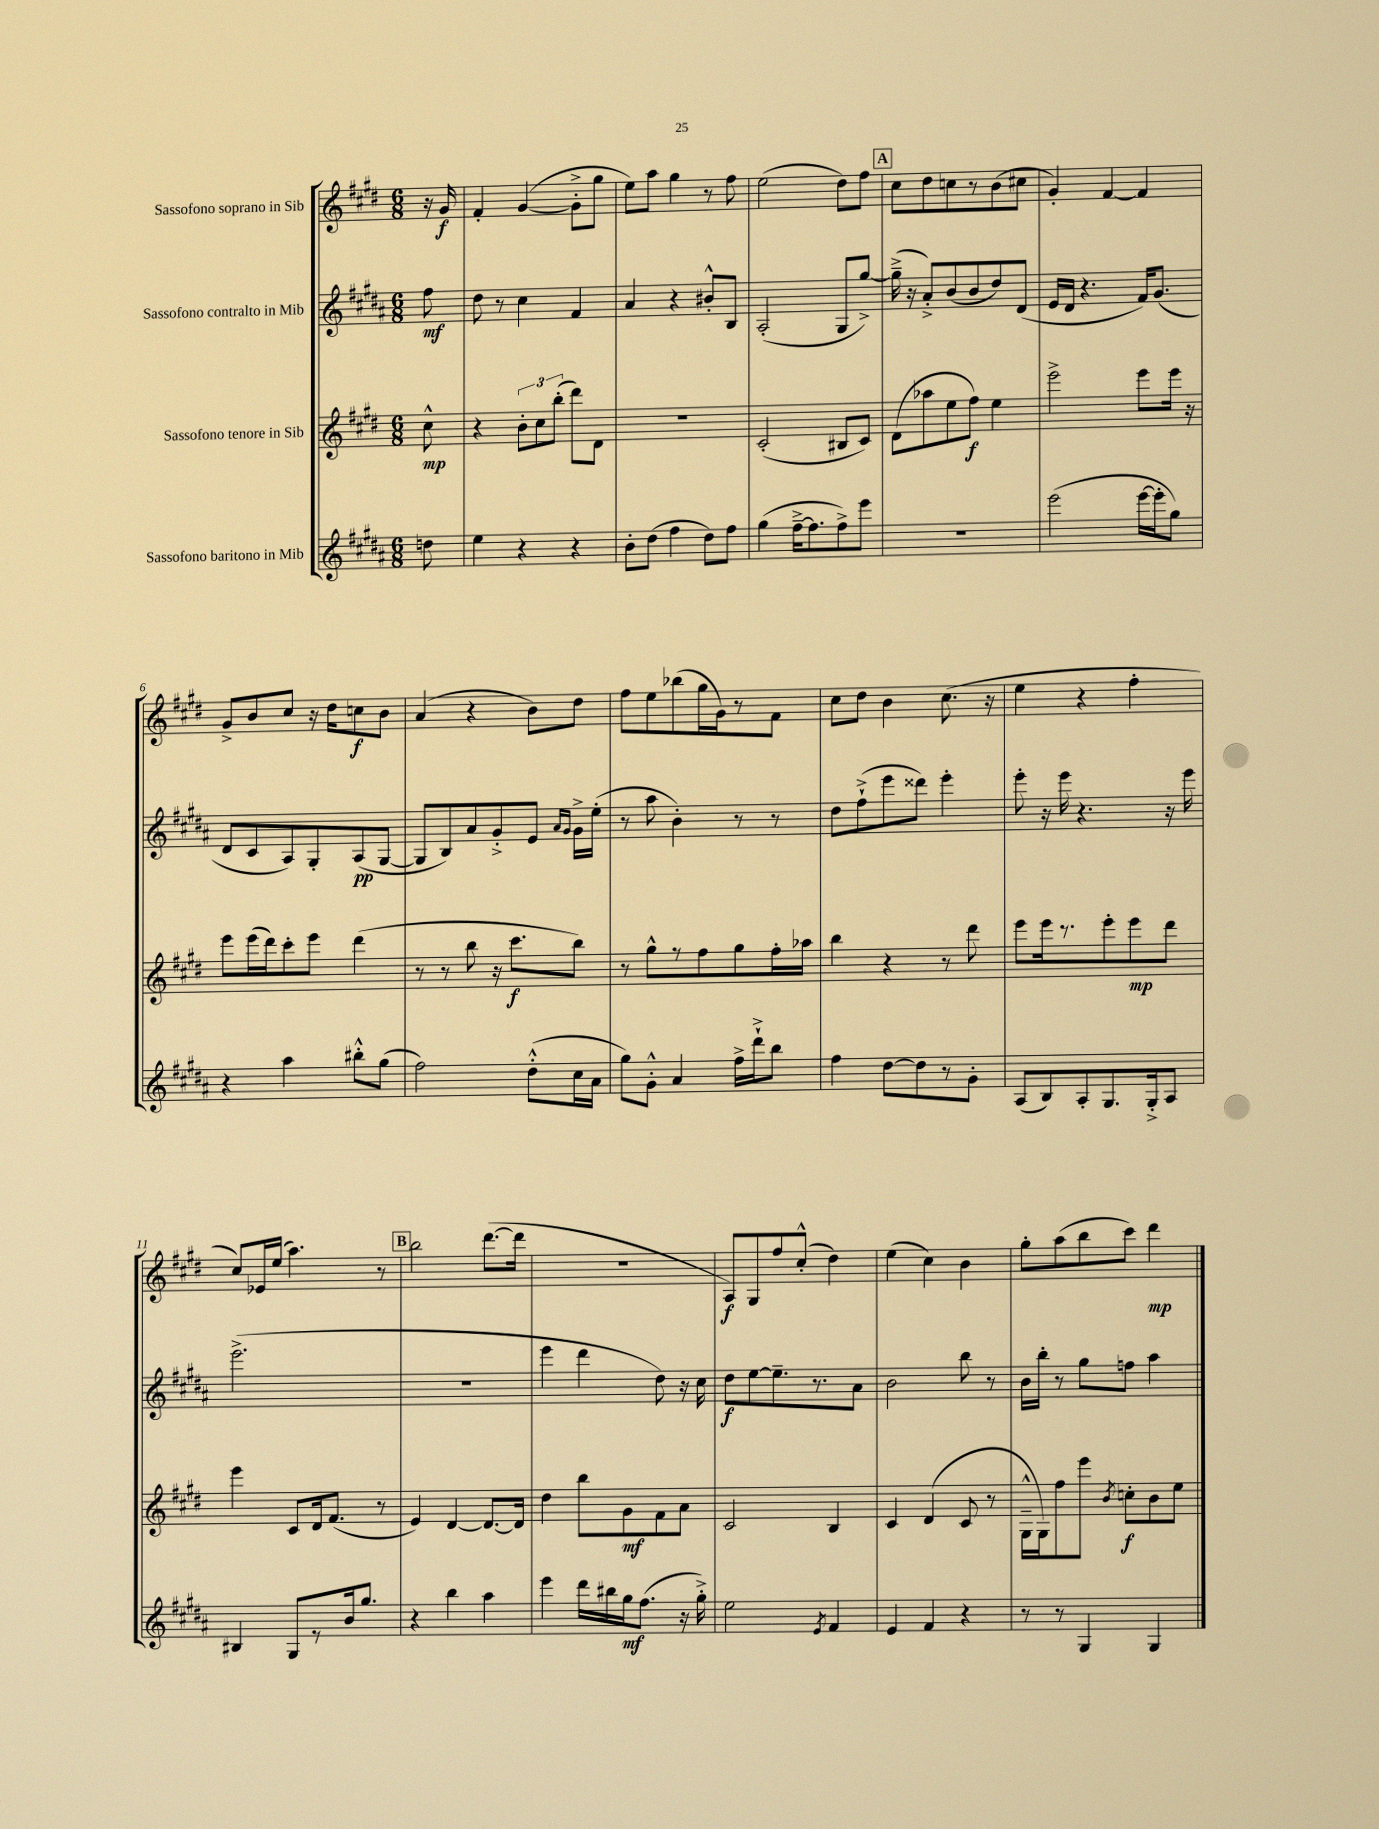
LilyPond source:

<<
\new StaffGroup <<
\new Staff = "s0" \with { instrumentName = "Sassofono soprano in Sib" } {
    \clef treble \key e \major \numericTimeSignature \time 6/8 \partial 8
    \autoBeamOff r16 gis'16\f |
    fis'4-. gis'4~( gis'8[-.-> gis''8] |
    e''8[) a''8] gis''4 r8 fis''8 |
    e''2( dis''8[) fis''8] |
    \mark \markup { \box "A" } cis''8[ dis''8 c''8 r8 b'8( cis''8] |
    gis'4-.) fis'4~ fis'4 |
    gis'8[-> b'8 cis''8] r16 dis''16[ c''8\f b'8] |
    a'4( r4 b'8[) dis''8] |
    fis''8[ e''8 bes''8( gis''16 gis'16) r8 fis'8] |
    cis''8[ dis''8] b'4 cis''8.( r16 |
    e''4 r4 fis''4-. |
    cis''8[) ees'16 e''16]( a''4.) r8 |
    \mark \markup { \box "B" } b''2 dis'''8.[~( dis'''16] |
    R2. |
    a8[\f) gis8 fis''8 cis''8]-.-^( dis''4) |
    e''4( cis''4) b'4 |
    gis''8[-. a''8( b''8 cis'''8]) dis'''4\mp \bar "|." |
}
\new Staff = "s1" \with { instrumentName = "Sassofono contralto in Mib" } {
    \clef treble \key b \major \numericTimeSignature \time 6/8 \partial 8
    \autoBeamOff fis''8\mf |
    dis''8 r8 cis''4 fis'4 |
    ais'4 r4 bis'8[-.-^ b8] |
    ais2-.( gis8[ gis''8]~->) |
    \mark \markup { \box "A" } gis''16--->( r16 ais'8[-.->) b'8( b'8 dis''8) dis'8]( |
    e'16[ dis'16] r4. fis'16[) gis'8.]( |
    dis'8[ cis'8 ais8) gis8-. ais8\pp( gis8]~ |
    gis8[ b8) ais'8 gis'8-.-> e'8] \grace { ais'16[ gis'16] } gis'16[-> e''16]-.( |
    r8 ais''8 b'4-.) r8 r8 |
    dis''8[ fis''8-!->( e'''8 disis'''8]) e'''4-. |
    e'''8-. r16 e'''16 r4. r16 e'''16 |
    e'''2.->( |
    \mark \markup { \box "B" } R2. |
    e'''4 dis'''4 dis''8) r16 cis''16 |
    dis''8[\f e''8~ e''8.-- r8. ais'8] |
    b'2 b''8 r8 |
    b'16[ b''16]-. r8 gis''8[ f''8] ais''4 \bar "|." |
}
\new Staff = "s2" \with { instrumentName = "Sassofono tenore in Sib" } {
    \clef treble \key e \major \numericTimeSignature \time 6/8 \partial 8
    \autoBeamOff cis''8-^\mp |
    r4 \tuplet 3/2 { b'8[-. cis''8 b''8]-.( } dis'''8[) dis'8] |
    R2. |
    cis'2-.( bis8[ cis'8]) |
    \mark \markup { \box "A" } dis'8[( aes''8 e''8 fis''8]\f) e''4 |
    e'''2-> e'''8[ e'''16] r16 |
    e'''8[ e'''16( dis'''16) cis'''8-. e'''8] dis'''4( |
    r8 r8 b''8 r16 cis'''8.[\f b''8]) |
    r8 gis''8[-^ r8 fis''8 gis''8 fis''16-. aes''16] |
    b''4 r4 r8 dis'''8 |
    e'''8[ e'''16 r8. e'''8-. e'''8\mp dis'''8] |
    e'''4 cis'8[ dis'16 fis'8.]( r8 |
    \mark \markup { \box "B" } e'4) dis'4~ dis'8.[~ dis'16] |
    dis''4 b''8[ gis'8\mf fis'8 a'8] |
    cis'2 b4 |
    cis'4 dis'4( cis'8 r8 |
    gis16[---^ gis16) fis''8 e'''8] \acciaccatura { b'8 } c''8[-.\f b'8 e''8] \bar "|." |
}
\new Staff = "s3" \with { instrumentName = "Sassofono baritono in Mib" } {
    \clef treble \key b \major \numericTimeSignature \time 6/8 \partial 8
    \autoBeamOff d''8 |
    e''4 r4 r4 |
    b'8[-. dis''8]( fis''4 dis''8[) fis''8] |
    gis''4( fis''16[~---> fis''8. fis''8->) e'''8] |
    \mark \markup { \box "A" } R2. |
    e'''2( e'''16[~ e'''16-. gis''8]) |
    r4 ais''4 bis''8[-.-^ gis''8]( |
    fis''2) dis''8[-.-^( cis''16 ais'16] |
    gis''8[) gis'8]-.-^ ais'4 fis''16[-> dis'''16-!-> b''8] |
    fis''4 dis''8[~ dis''8 r8 gis'8]-. |
    ais8[( b8) ais8-. gis8. gis16-.-> ais8] |
    bis4 gis8[ r8 b'16 gis''8.] |
    \mark \markup { \box "B" } r4 b''4 ais''4 |
    e'''4 dis'''16[ bis''16 gis''16\mf fis''8.]( r16 gis''16-.->) |
    e''2 \acciaccatura { e'8 } fis'4 |
    e'4 fis'4 r4 |
    r8 r8 gis4 gis4 \bar "|." |
}
>>
>>
